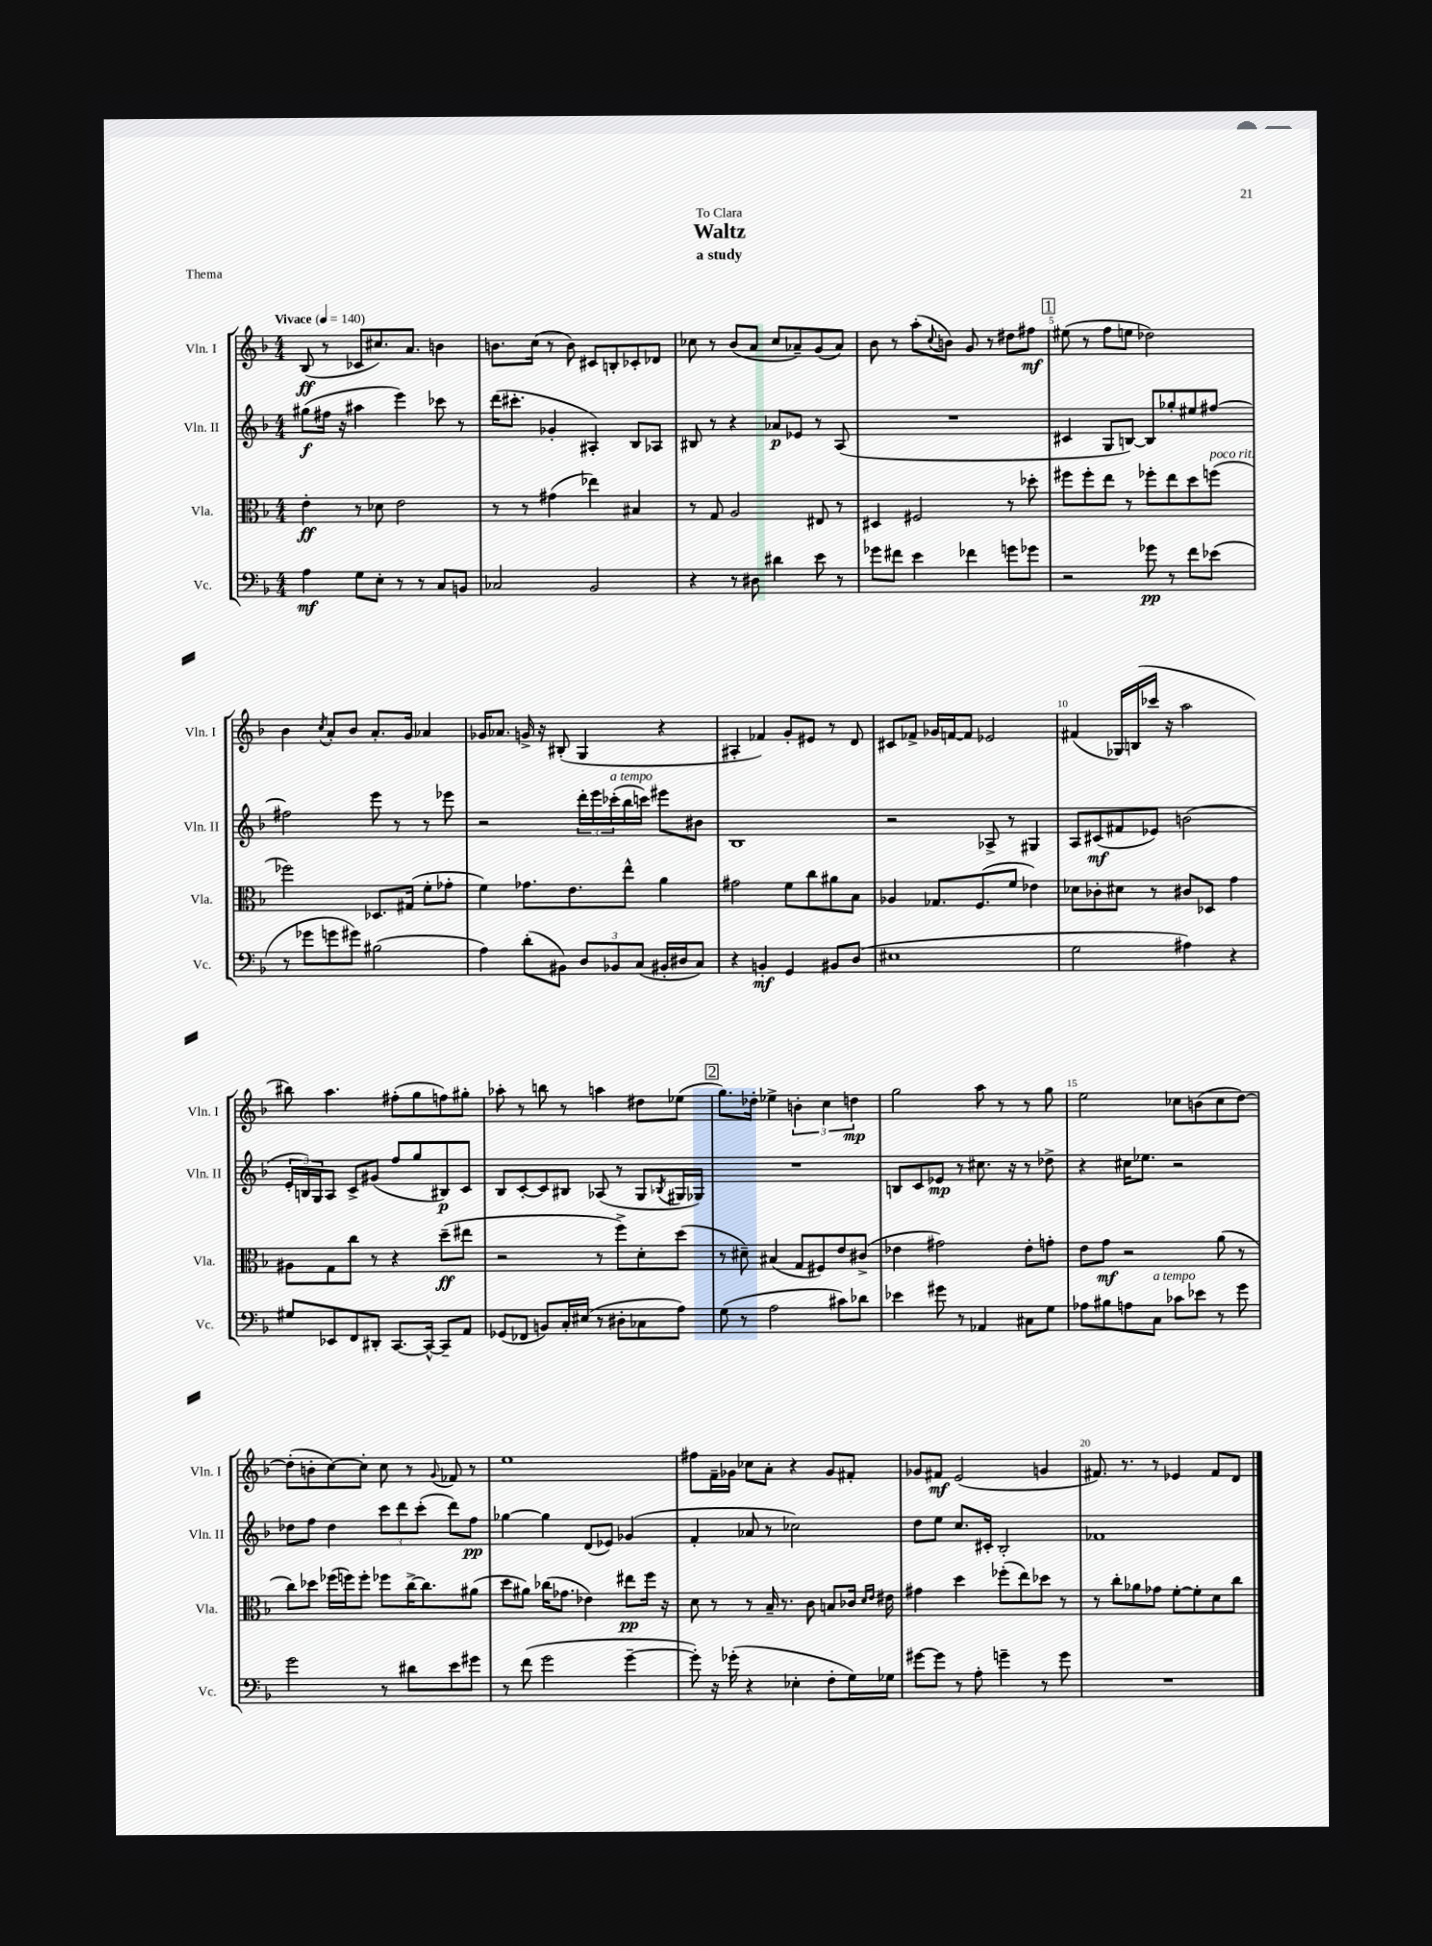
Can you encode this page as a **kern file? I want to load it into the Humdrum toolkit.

**kern	**dynam	**kern	**dynam	**kern	**dynam	**kern	**dynam
*part4	*part4	*part3	*part3	*part2	*part2	*part1	*part1
*staff4	*staff4	*staff3	*staff3	*staff2	*staff2	*staff1	*staff1
*I"Vc.	*	*I"Vla.	*	*I"Vln. II	*	*I"Vln. I	*
*I'Vc.	*	*I'Vla.	*	*I'Vln. II	*	*I'Vln. I	*
*clefF4	*	*clefC3	*	*clefG2	*	*clefG2	*
*k[b-]	*	*k[b-]	*	*k[b-]	*	*k[b-]	*
*M4/4	*	*M4/4	*	*M4/4	*	*M4/4	*
*MM140	*	*MM140	*	*MM140	*	*MM140	*
=1	=1	=1	=1	=1	=1	=1	=1
!	!	!	!	!	!	!LO:TX:a:B:t=Vivace	!
4A\	mf	4e'\	ff	(8gg#X\L	f	(8B-/	ff
.	.	.	.	16ff#X\Jk	.	8r	.
.	.	.	.	16r	.	.	.
8G\L	.	8r	.	4aa#X\	.	8c-X/L	.
8E'\J	.	8d-X\	.	.	.	8.cc#X/)	.
8r	.	2e\	.	4eee\)	.	.	.
.	.	.	.	.	.	8.a/J	.
8r	.	.	.	.	.	.	.
8C/L	.	.	.	8ccc-X\	.	4bn\	.
8BBn/J	.	.	.	8r	.	.	.
=2	=2	=2	=2	=2	=2	=2	=2
2C-X/	.	8r	.	(16ddd\KL	.	8.bn\L	.
.	.	.	.	8.ccc#X'\J	.	.	.
.	.	8r	.	.	.	.	.
.	.	.	.	.	.	(16cc\Jk	.
.	.	(4g#X\	.	4g-X'/	.	8r	.
.	.	.	.	.	.	8b\)	.
2BB-/	.	4ee-X\)	.	4A#X'/)	.	8c#X/L	.
.	.	.	.	.	.	8Bn'/	.
.	.	4B#X/	.	8B-/L	.	8c-X'/	.
.	.	.	.	8A-X/J	.	8d-X/J	.
=3	=3	=3	=3	=3	=3	=3	=3
4r	.	8r	.	8B#X/	.	8cc-X\	.
.	.	8G/	.	8r	.	8r	.
8r	.	2A/	.	4r	.	(8b-/L	.
8D#X\	.	.	.	.	.	8a/J	.
4d#X\	.	.	.	8a-X/L	p	8cc-/L	.
.	.	.	.	8e-X/J	.	8a-X~/)	.
8e\	.	8E#X/	.	8r	.	(8g/	.
8r	.	8r	.	(8A/	.	8a-/J)	.
=4	=4	=4	=4	=4	=4	=4	=4
8g-X\L	.	4D#X/	.	1r	.	8b-\	.
8f#X\J	.	.	.	.	.	8r	.
4e\	.	2F#X/	.	.	.	(8aa'\L	.
.	.	.	.	.	.	8qqcc/	.
.	.	.	.	.	.	8bn\J)	.
4f-X\	.	.	.	.	.	8g/	.
.	.	.	.	.	.	8r	.
8gn\L	.	8r	.	.	.	8dd#X\L	.
8g-X\J	.	8dd-X'\	.	.	.	8ff#X\J	mf
!!LO:REH:place=s1:t=1
=5	=5	=5	=5	=5	=5	=5	=5
2r	.	8ff#X\L	.	4c#X/	.	(8ee#X\	.
.	.	8ff#'\	.	.	.	8r	.
.	.	8ee\J	.	8G/L	.	8ff\L	.
.	.	8r	.	[8Bn/J)	.	8een\J	.
8g-X\	pp	8ff-X'\L	.	8B/L]	.	2dd-X\)	.
8r	.	8ee\	.	8gg-X'/	.	.	.
8f\L	.	8dd\	.	8ee#X/	.	.	.
!	!	!LO:TX:a:i:t=poco rit.	!	!	!	!	!
(8e-X\J	.	(8ffn\J	.	[8ff#X/J	.	.	.
!!LO:LB:g=z
=6	=6	=6	=6	=6	=6	=6	=6
8r	.	2ff-X\)	.	2ff#X\]	.	4b-\	.
8g-X\L	.	.	.	.	.	.	.
.	.	.	.	.	.	8qcc/	.
8gn\	.	.	.	.	.	8a'/L	.
8g#X\J)	.	.	.	.	.	8b-/J	.
(2B#X\	.	8.D-X/L	.	8eee\	.	8.a'/L	.
.	.	.	.	8r	.	.	.
.	.	(16G#X/Jk	.	.	.	16g/Jk	.
.	.	8f'\L	.	8r	.	4a-X/	.
.	.	8g-X'\J	.	8eee-X\	.	.	.
=7	=7	=7	=7	=7	=7	=7	=7
4A\)	.	4f\)	.	2r	.	16g-X/KL	.
.	.	.	.	.	.	8.a-X/J	.
(8d'\L	.	8.g-X\L	.	.	.	16gn^/	.
.	.	.	.	.	.	16r	.
8BB#X\J)	.	.	.	.	.	(8B#X'/	.
.	.	8.e\	.	.	.	.	.
12D/L	.	.	.	24ddd'\LL	.	4G/	.
.	.	.	.	24eee\	.	.	.
!	!	!	!	!LO:TX:a:i:t=a tempo	!	!	!
12BB-X/	.	.	.	(24ccc-X'\	.	.	.
.	.	8ee^^\J	.	16bb-\	.	.	.
(12C/J	.	.	.	.	.	.	.
.	.	.	.	16cccn\JJ)	.	.	.
16BB#X'/LL	.	4a\	.	8eee#X\L	.	4r	.
16D#X/J	.	.	.	.	.	.	.
8C/J)	.	.	.	8b#X\J	.	.	.
=8	=8	=8	=8	=8	=8	=8	=8
4r	.	2g#X\	.	1B-	.	4A#X'/	.
4BBn'/	mf	.	.	.	.	4f-X/)	.
4GG/	.	8f\L	.	.	.	8g'/L	.
.	.	8cc\	.	.	.	8e#X/J	.
8BB#X/L	.	8a#X\	.	.	.	8r	.
(8D/J	.	8B-\J	.	.	.	8d/	.
=9	=9	=9	=9	=9	=9	=9	=9
1E#X	.	4A-X/	.	2r	.	8c#X/L	.
.	.	.	.	.	.	8f-X^/J	.
.	.	8.G-X/L	.	.	.	16g-X/LL	.
.	.	.	.	.	.	[16fn/J	.
.	.	.	.	.	.	8f/J]	.
.	.	(8.F/	.	.	.	.	.
.	.	.	.	8A-X^/	.	2e-X/	.
.	.	8f/J	.	8r	.	.	.
.	.	4e-X\)	.	4G#X/	.	.	.
=10	=10	=10	=10	=10	=10	=10	=10
2G\	.	8d-X\L	.	8A/L	.	(4f#X/	.
.	.	8c-X'\	.	(8c#X/	mf	.	.
.	.	8d#X\J	.	8f#X/	.	16G-X/LL)	.
.	.	.	.	.	.	(16Bn/	.
.	.	8r	.	8e-X/J)	.	16ccc-X/JJ	.
.	.	.	.	.	.	16r	.
4A#X\)	.	8c#X/L	.	(2bn\	.	2aa\	.
.	.	8D-X/J	.	.	.	.	.
4r	.	4g\	.	.	.	.	.
!!LO:LB:g=z
=11	=11	=11	=11	=11	=11	=11	=11
8G#X/L	.	8A#X\L	.	24e'/LL	.	8bb#X\)	.
.	.	.	.	24Bn/)	.	.	.
.	.	.	.	24G/J	.	.	.
8EE-X/	.	8G\	.	8A/J	.	4.aa\	.
8FF/	.	8cc\J	.	8c^/L	.	.	.
8DD#X'/J	.	8r	.	(8g#X/J	.	.	.
[8.CC/L	.	4r	.	8ff/L	.	(8ff#X'\L	.
.	.	.	.	8gg/	.	8gg\	.
16CC^^/Jk_	.	.	.	.	.	.	.
8CC~/L]	.	(8dd~\L	ff	8B#X/)	p	8ffn\)	.
8AA/J	.	8ee#X\J	.	8c/J	.	8gg#X'\J	.
=12	=12	=12	=12	=12	=12	=12	=12
(8GG-X/L	.	2r	.	8B-/L	.	8aa-X'\	.
8FF-X/J	.	.	.	[8c'/	.	8r	.
8BBn/L)	.	.	.	8c/]	.	8bbn\	.
16C'/L	.	.	.	8B#X/J	.	8r	.
(16E#X/JJ	.	.	.	.	.	.	.
8r	.	8r	.	(8A-X/	.	4aan\	.
8D#X'\L	.	8ff^\L)	.	8r	.	.	.
8C-X\	.	8d'\	.	8G/L	.	8dd#X\L	.
.	.	.	.	8qB-X/	.	.	.
8A\J)	.	(8dd\J	.	16G#X/L	.	(8ee-X\J	.
.	.	.	.	16G-X/JJ)	.	.	.
!!LO:REH:place=s1:t=2
=13	=13	=13	=13	=13	=13	=13	=13
(8G\	.	8r	.	1r	.	8.gg\L)	.
8r	.	8d#X~\)	.	.	.	.	.
.	.	.	.	.	.	16dd-X'\Jk	.
2A\	.	(4B#X/	.	.	.	4ee-X^\	.
.	.	8G/L	.	.	.	6bn'\	.
.	.	8F#X/)	.	.	.	.	.
.	.	.	.	.	.	6cc\	.
8c#X\L)	.	8e/	.	.	.	.	.
.	.	.	.	.	.	6ddn\	mp
8d-X\J	.	(8c#X^/J	.	.	.	.	.
=14	=14	=14	=14	=14	=14	=14	=14
4e-X\	.	4e-X\	.	8Bn/L	.	2gg\	.
.	.	.	.	8c/	.	.	.
8g#X\	.	2g#X\)	.	8e-X/J	mp	.	.
8r	.	.	.	8r	.	.	.
4AA-X/	.	.	.	8.cc#X\	.	8aa\	.
.	.	.	.	.	.	8r	.
.	.	.	.	16r	.	.	.
8C#X\L	.	8e-'\L	.	8r	.	8r	.
8G\J	.	8gn'\J	.	8dd-X^\	.	8gg\	.
=15	=15	=15	=15	=15	=15	=15	=15
8A-X\L	.	8e\L	.	4r	.	2ee\	.
8B#X\	.	8g\J	mf	.	.	.	.
8An\	.	2r	.	16cc#X\KL	.	.	.
.	.	.	.	8.ee-X\J	.	.	.
!LO:TX:a:i:t=a tempo	!	!	!	!	!	!	!
8C\J	.	.	.	.	.	.	.
8c-X\L	.	.	.	2r	.	8cc-X\L	.
8e-X\J	.	.	.	.	.	(8bn\	.
8r	.	(8a\	.	.	.	8cc-\	.
8g\	.	8r	.	.	.	[8dd\J)	.
!!LO:LB:g=z
=16	=16	=16	=16	=16	=16	=16	=16
2g\	.	8cc\L)	.	8dd-X\L	.	(8dd'\L]	.
.	.	8dd-X\J	.	8ff\J	.	8bn'\	.
.	.	(16ff-X\LL	.	4dd-\	.	[8cc\)	.
.	.	16ffn\J)	.	.	.	.	.
.	.	8ff'\J	.	.	.	8cc'\J]	.
8r	.	8ff-X\L	.	12ccc\L	.	8cc\	.
.	.	.	.	12ddd\	.	.	.
8d#X\L	.	[16cc^\K	.	.	.	8r	.
.	.	.	.	(12ccc'\J	.	.	.
.	.	8.cc\]	.	.	.	.	.
.	.	.	.	.	.	8qqg/	.
8e\	.	.	.	8ddd\L)	.	8f-X/	.
8g#X\J	.	(8a#X\J	.	8ff\J	pp	8r	.
=17	=17	=17	=17	=17	=17	=17	=17
8r	.	8dd\L	.	[4gg-X\	.	1ee	.
(8f\	.	8a#X\J)	.	.	.	.	.
2g\	.	(16cc-X\KL	.	4gg-\]	.	.	.
.	.	8.g-X\J	.	.	.	.	.
.	.	4e-X\)	.	(8d/L	.	.	.
.	.	.	.	8e-X/J)	.	.	.
[4g~\	.	8ee#X\L	pp	(4g-X/	.	.	.
.	.	16ff\Jk	.	.	.	.	.
.	.	16r	.	.	.	.	.
=18	=18	=18	=18	=18	=18	=18	=18
8g'\])	.	8d\	.	4f'/	.	8ff#X\L	.
16r	.	8r	.	.	.	16f~\L	.
(16g-X'\	.	.	.	.	.	16g-X\JJ	.
4r	.	8r	.	8a-X/	.	8cc-X\L	.
.	.	16B-~/	.	8r	.	8a'\J	.
.	.	8.r	.	.	.	.	.
4E-X'\	.	.	.	2cc-X\)	.	4r	.
.	.	8c\	.	.	.	.	.
8F'\L	.	8Bn/L	.	.	.	8g-/L	.
16G\L)	.	16c-X/Jk	.	.	.	8f#X'/J	.
.	.	16qqd/LL	.	.	.	.	.
.	.	16qqe/JJ	.	.	.	.	.
16G-X\JJ	.	16e#X\	.	.	.	.	.
=19	=19	=19	=19	=19	=19	=19	=19
[8g#X\L	.	4g#X\	.	8dd\L	.	8g-X/L	.
8g#\J]	.	.	.	8ee\J	.	8f#X/J	mf
8r	.	4dd\	.	8.cc/L	.	(2e/	.
8A'\	.	.	.	.	.	.	.
.	.	.	.	16c#X'/Jk	.	.	.
4gn~\	.	(8ff-X'\L	.	2B-'/	.	.	.
.	.	8ee\)	.	.	.	.	.
8r	.	8dd-X\J	.	.	.	4gn/	.
8g\	.	8r	.	.	.	.	.
=20	=20	=20	=20	=20	=20	=20	=20
1r	.	8r	.	1f-X	.	8.f#X/)	.
.	.	8cc'\L	.	.	.	.	.
.	.	.	.	.	.	8.r	.
.	.	8a-X\	.	.	.	.	.
.	.	8g-X\J	.	.	.	8r	.
.	.	[8f'\L	.	.	.	4e-X/	.
.	.	8f'\]	.	.	.	.	.
.	.	8d\	.	.	.	8f#/L	.
.	.	8cc\J	.	.	.	8d/J	.
==	==	==	==	==	==	==	==
*-	*-	*-	*-	*-	*-	*-	*-
